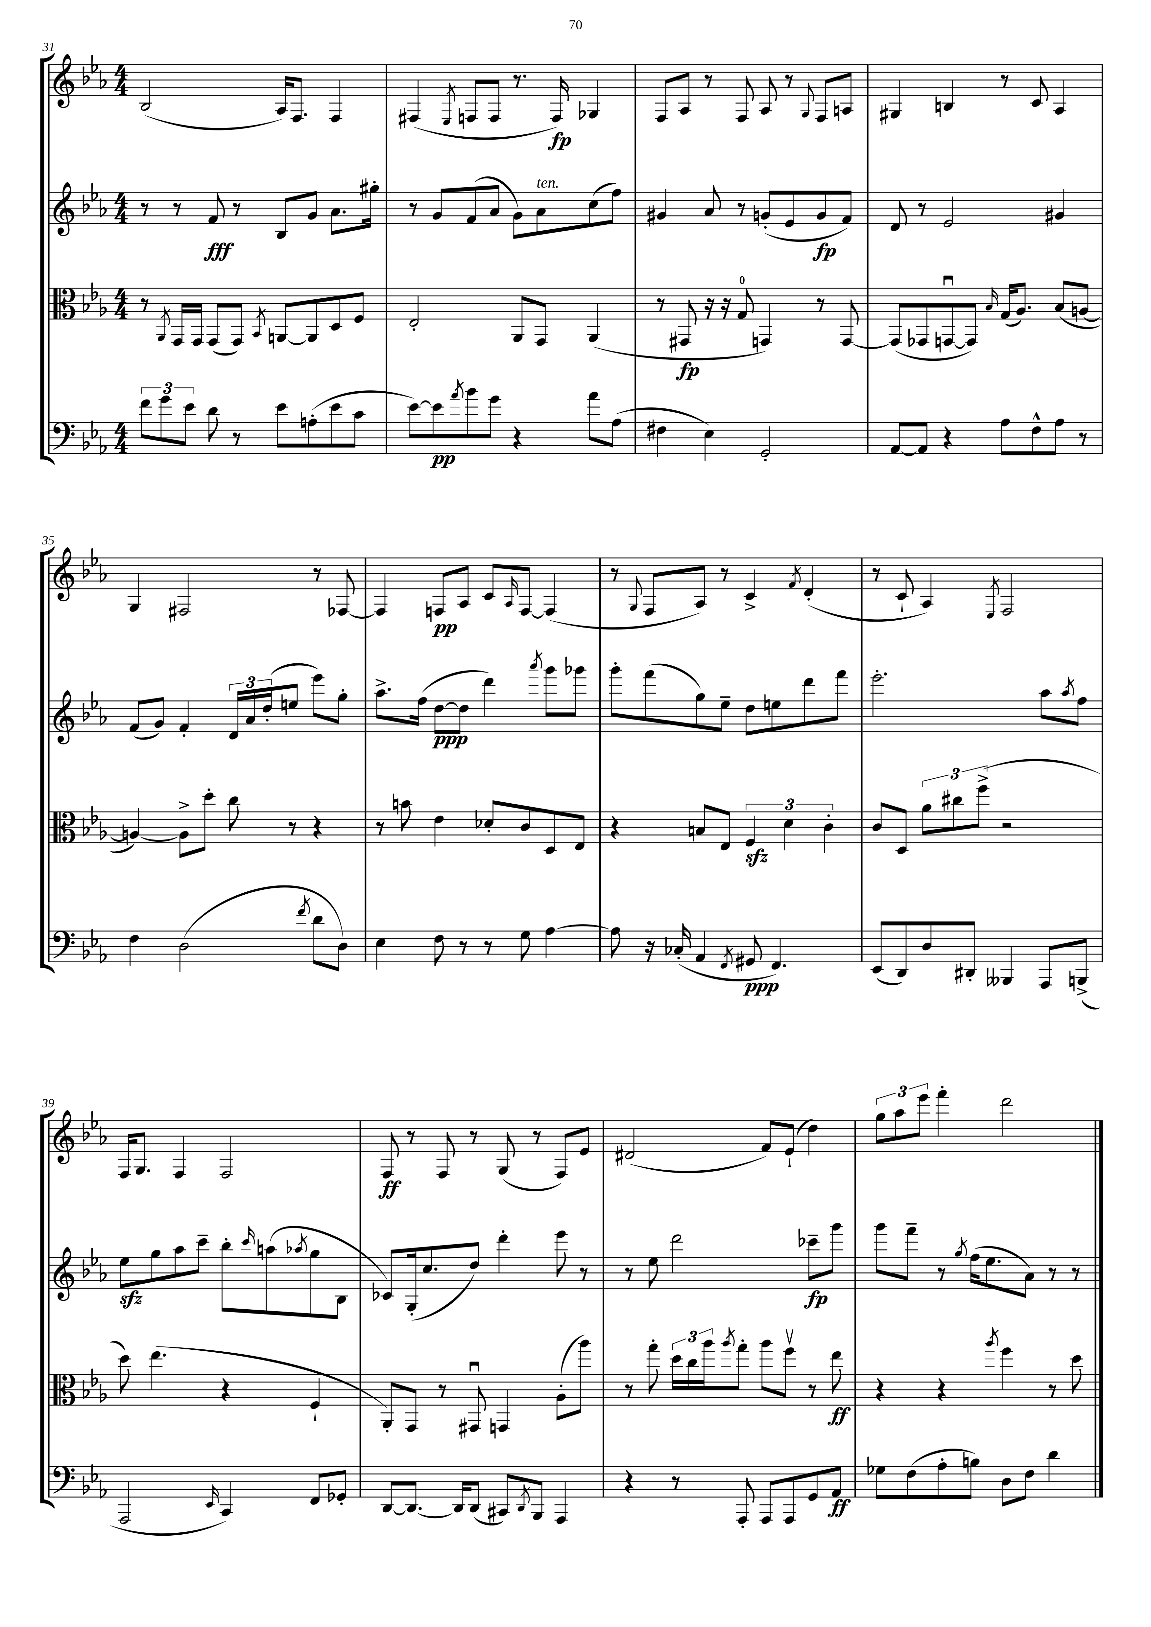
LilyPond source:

<<
\new StaffGroup <<
\new Staff = "s0" {
    \clef treble \key ees \major \numericTimeSignature \time 4/4
    bes2( aes16) f8. f4 |
    fis4( \acciaccatura { ees8 } f8 f8 r8. f16\fp) ges4 |
    f8 aes8 r8 f8 aes8 r8 \appoggiatura { g8 } f8 a8 |
    gis4 b4 r8 c'8 aes4 |
    g4 fis2 r8 fes8~ |
    fes4 f8\pp aes8 c'8 \grace { aes16 } f8~ f4( |
    r8 \appoggiatura { g8 } f8 aes8) r8 c'4-> \acciaccatura { f'8 } d'4-.( |
    r8 c'8-! aes4) \acciaccatura { ees8 } f2 |
    f16 g8. f4 f2 |
    f8\ff r8 f8 r8 g8( r8 f8) ees'8 |
    dis'2( f'8) ees'8-!( d''4) |
    \tuplet 3/2 { g''8 aes''8 ees'''8 } f'''4-. d'''2 \bar "|." |
}
\new Staff = "s1" {
    \clef treble \key ees \major \numericTimeSignature \time 4/4
    r8 r8 f'8\fff r8 bes8 g'8 aes'8. gis''16-. |
    r8 g'8 f'8( aes'8 g'8) aes'8^\markup { \italic "ten." } c''8( f''8) |
    gis'4 aes'8 r8 g'8-.( ees'8 g'8\fp f'8) |
    d'8 r8 ees'2 gis'4 |
    f'8( g'8) f'4-. \tuplet 3/2 { d'16 aes'16 d''16-.( } e''8 ees'''8) g''8-. |
    aes''8.-> f''16( d''8~\ppp d''8 d'''4) \acciaccatura { aes'''8 } g'''8 ges'''8 |
    g'''8-. f'''8( g''8) ees''8-- d''8 e''8 d'''8 f'''8 |
    ees'''2.-. aes''8 \acciaccatura { aes''8 } f''8 |
    ees''8\sfz g''8 aes''8 c'''8-- bes''8-. \grace { c'''16 } a''8( \acciaccatura { aes''8 } g''8 bes8 |
    ces'8) g16-.( c''8. d''8) d'''4-. ees'''8 r8 |
    r8 ees''8 d'''2 ces'''8--\fp g'''8 |
    g'''8 f'''8-- r8 \acciaccatura { g''8 } f''16( ees''8. aes'8) r8 r8 \bar "|." |
}
\new Staff = "s2" {
    \clef alto \key ees \major \numericTimeSignature \time 4/4
    r8 \acciaccatura { aes,8 } g,16 g,16 g,8( g,8) \acciaccatura { bes,8 } a,8~ a,8 d8 f8 |
    ees2-. aes,8 g,8 aes,4( |
    r8 gis,8\fp r16 r16 g8-0 g,4) r8 g,8~ |
    g,8( ges,8 g,8~\downbow g,8) \grace { bes16 } g16( aes8.) bes8( a8~ |
    a4~) a8-> d''8-. c''8 r8 r4 |
    r8 b'8 ees'4 des'8-. c'8 d8 ees8 |
    r4 b8 ees8 \tuplet 3/2 { f4\sfz d'4 c'4-. } |
    c'8 d8 \tuplet 3/2 { aes'8 cis''8 f''8->( } r2 |
    d''8) ees''4.( r4 f4-! |
    aes,8-.) g,8 r8 gis,8\downbow g,4 aes8-.( aes''8) |
    r8 g''8-. \tuplet 3/2 { d''16 c''16 aes''16 } \acciaccatura { aes''8 } g''8-. aes''8 f''8\upbow r8 ees''8\ff |
    r4 r4 \acciaccatura { aes''8 } f''4 r8 d''8 \bar "|." |
}
\new Staff = "s3" {
    \clef bass \key ees \major \numericTimeSignature \time 4/4
    \tuplet 3/2 { f'8 g'8 ees'8 } d'8 r8 ees'8 a8-.( ees'8 c'8 |
    ees'8~) ees'8\pp \acciaccatura { aes'8 } bes'8 g'8 r4 aes'8 aes8( |
    fis4 ees4) g,2-. |
    aes,8~ aes,8 r4 aes8 f8-^ aes8 r8 |
    f4 d2( \acciaccatura { f'8 } d'8 d8) |
    ees4 f8 r8 r8 g8 aes4~ |
    aes8 r16 ces16-.( aes,4 \acciaccatura { f,8 } gis,8\ppp f,4.) |
    ees,8( d,8) d8 dis,8-. beses,,4 aes,,8 b,,8->( |
    aes,,2 \grace { ees,16 } c,4) f,8 ges,8-. |
    d,8~ d,8.~ d,16 d,8( cis,8) \acciaccatura { d,8 } bes,,8 aes,,4 |
    r4 r8 aes,,8-. aes,,8 aes,,8 g,8 aes,8\ff |
    ges8 f8( aes8-. b8) d8 f8 d'4 \bar "|." |
}
>>
>>
\layout { \context { \Score currentBarNumber = #31 } }
